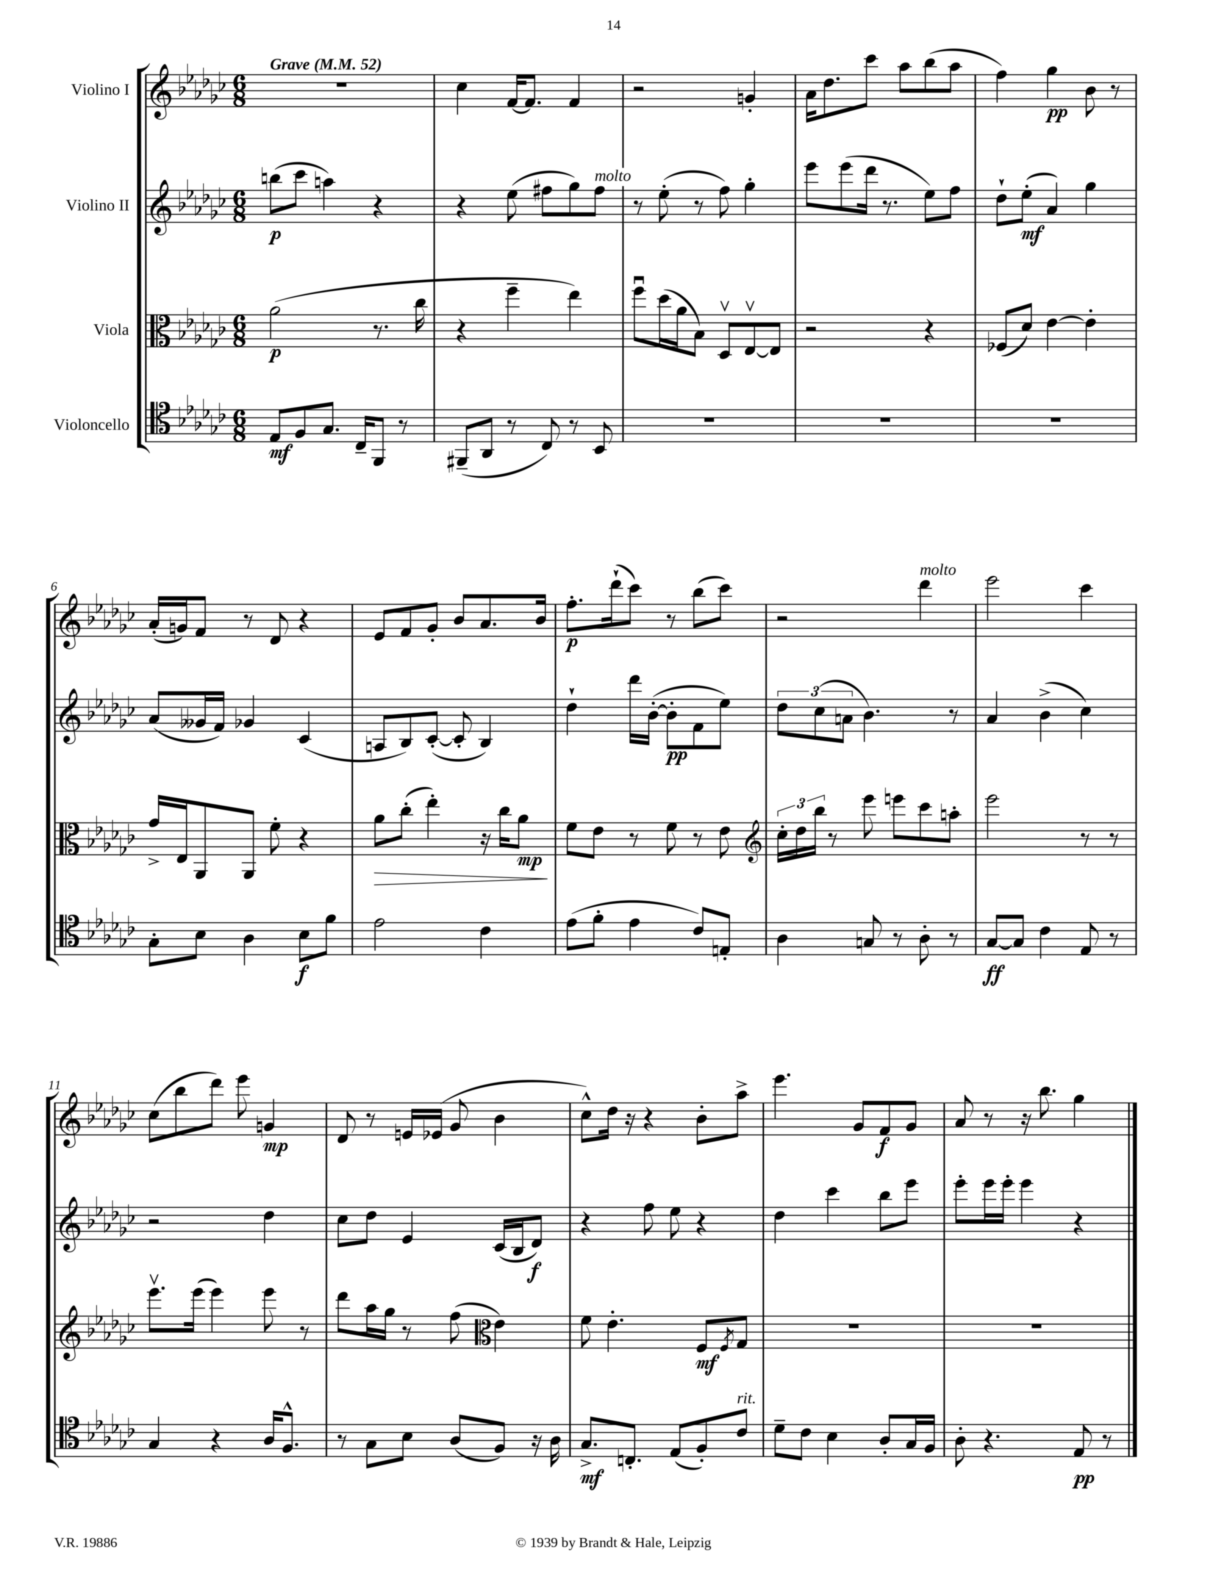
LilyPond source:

<<
\new StaffGroup <<
\new Staff = "s0" \with { instrumentName = "Violino I" } {
    \clef treble \key ges \major \numericTimeSignature \time 6/8 \tempo "Grave" 4 = 52
    R2. |
    ces''4 f'16~ f'8. f'4 |
    r2 g'4-. |
    aes'16 des''8. ces'''8 aes''8 bes''8( aes''8 |
    f''4) ges''4\pp bes'8 r8 |
    aes'16-.( g'16) f'8 r8 des'8 r4 |
    ees'8 f'8 ges'8-. bes'8 aes'8. bes'16 |
    f''8.-.\p des'''16-!( ces'''8) r8 bes''8( ces'''8) |
    r2 des'''4^\markup { \italic "molto" } |
    ees'''2 ces'''4 |
    ces''8( bes''8 des'''8) ees'''8 g'4\mp |
    des'8 r8 e'16 ees'16( ges'8 bes'4 |
    ces''8-^) des''16 r16 r4 bes'8-. aes''8-> |
    ees'''4. ges'8 f'8\f ges'8 |
    aes'8 r8 r16 bes''8. ges''4 \bar "|." |
}
\new Staff = "s1" \with { instrumentName = "Violino II" } {
    \clef treble \key ges \major \numericTimeSignature \time 6/8
    b''8\p( ces'''8 a''4) r4 |
    r4 ees''8( fis''8 ges''8) fis''8^\markup { \italic "molto" } |
    r8 ees''8-.( r8 f''8) ges''4-. |
    ees'''8 ees'''8( des'''16 r8. ees''8) f''8 |
    des''8-! ees''8-.\mf( aes'4) ges''4 |
    aes'8( geses'16 f'16) ges'4 ces'4( |
    a8 bes8) ces'8~-.( ces'8-. bes4) |
    des''4-! des'''16 bes'16~-.( bes'8-.\pp f'8 ees''8) |
    \tuplet 3/2 { des''8 ces''8( a'8 } bes'4.) r8 |
    aes'4 bes'4->( ces''4) |
    r2 des''4 |
    ces''8 des''8 ees'4 ces'16( bes16 des'8\f) |
    r4 f''8 ees''8 r4 |
    des''4 ces'''4 bes''8 ees'''8 |
    ees'''8-. ees'''16 ees'''16-. ees'''4 r4 \bar "|." |
}
\new Staff = "s2" \with { instrumentName = "Viola" } {
    \clef alto \key ges \major \numericTimeSignature \time 6/8
    aes'2\p( r8. ces''16 |
    r4 f''4-- ees''4) |
    f''8\downbow des''16( aes'16 bes8) des8\upbow ees8~\upbow ees8 |
    r2 r4 |
    fes8( des'8) ees'4~ ees'4-. |
    ges'16-> ees16 aes,8 aes,8 f'8-. r4 |
    aes'8\> ces''8-.( ees''4-.) r16 ces''16 aes'8\mp\! |
    f'8 ees'8 r8 f'8 r8 ees'8 |
    \clef treble \tuplet 3/2 { ces''16-. des''16 bes''16 } r8 ees'''8 e'''8 ces'''8 a''8-. |
    ees'''2 r8 r8 |
    ees'''8.\upbow ees'''16( ees'''4) ees'''8 r8 |
    des'''8 aes''16 ges''16 r8 f''8( \clef alto ees'4) |
    f'8 ees'4.-. f8\mf \acciaccatura { f8 } ges8 |
    R2. |
    R2. \bar "|." |
}
\new Staff = "s3" \with { instrumentName = "Violoncello" } {
    \clef tenor \key ges \major \numericTimeSignature \time 6/8
    ees8\mf f8 ges8. ces16-- f,8 r8 |
    fis,8--( aes,8 r8 ces8) r8 bes,8 |
    R2. |
    R2. |
    R2. |
    ges8-. bes8 aes4 bes8\f f'8 |
    ees'2 ces'4 |
    ees'8( f'8-. ees'4 ces'8) e8-. |
    aes4 g8 r8 aes8-. r8 |
    ges8~\ff ges8 ces'4 ees8 r8 |
    ges4 r4 aes16 f8.-^ |
    r8 ges8 bes8 aes8( f8) r16 aes16 |
    ges8.->\mf c8.-. ees8( f8-.) ces'8^\markup { \italic "rit." } |
    des'8-- ces'8 bes4 aes8-. ges16 f16 |
    aes8-. r4. ees8\pp r8 \bar "|." |
}
>>
>>
